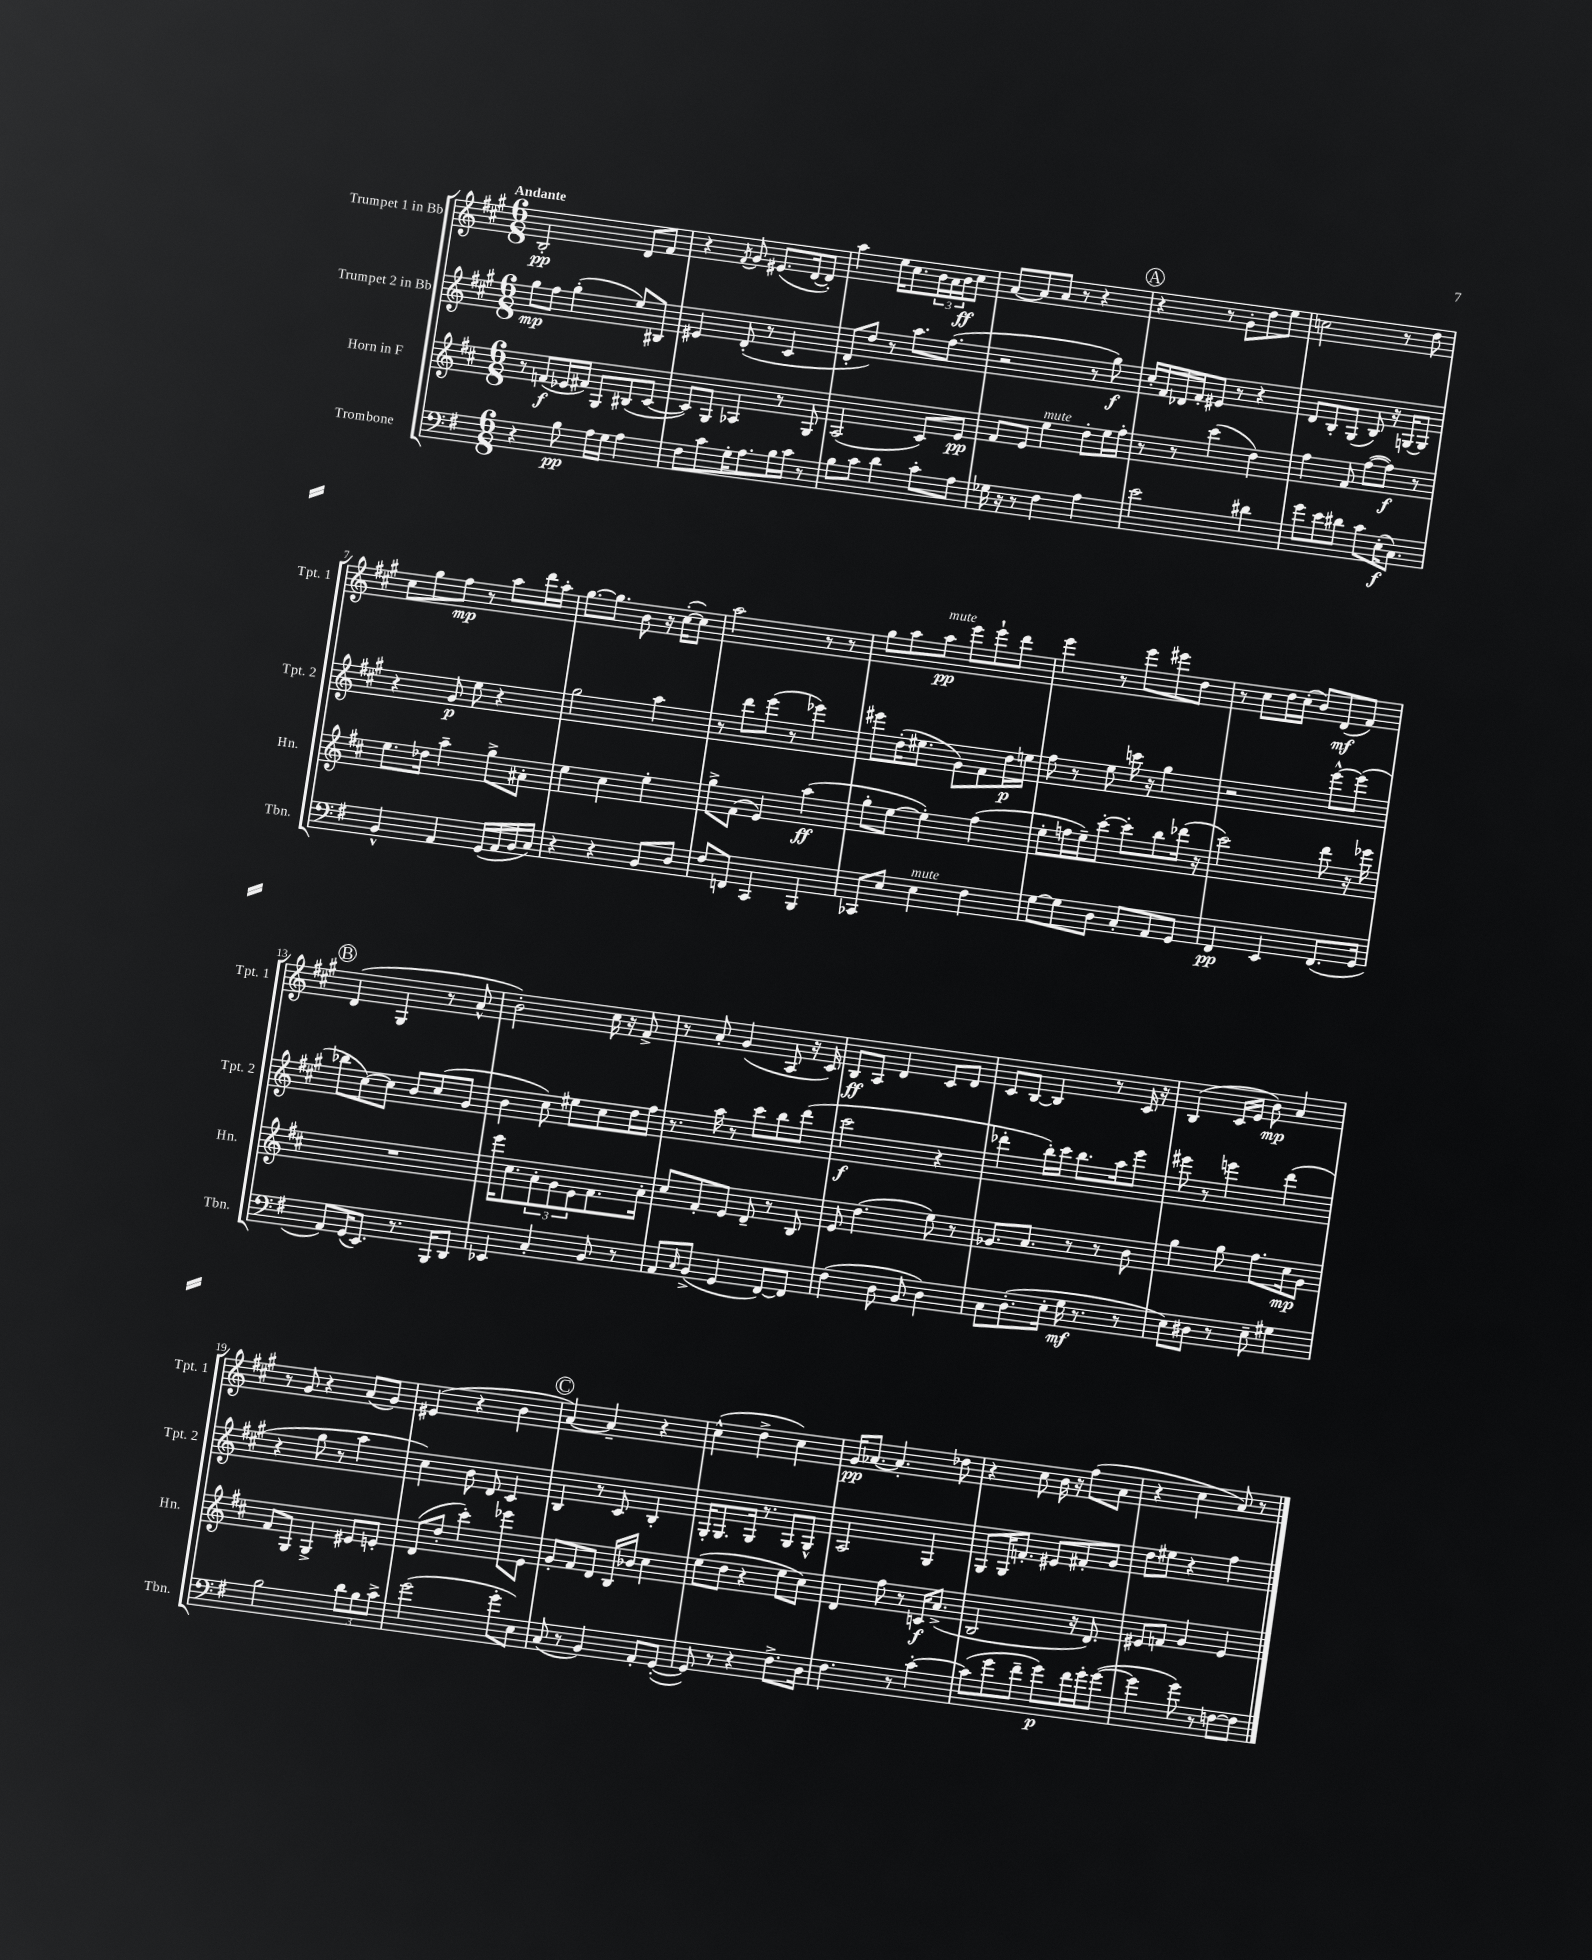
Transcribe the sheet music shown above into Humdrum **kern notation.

**kern	**kern	**kern	**kern
*staff4	*staff3	*staff2	*staff1
*clefF4	*clefG2	*clefG2	*clefG2
*k[f#]	*k[f#c#]	*k[f#c#g#]	*k[f#c#g#]
*M6/8	*M6/8	*M6/8	*M6/8
4r	8r	8gg#\L	2B'/
.	(8f/L	8ff#\J	.
8B\	16e-/L	(4gg#'\	.
.	16f#/JJ)	.	.
16A\LL	8G/L	.	.
16G\JJ	.	.	.
4A\	(8B#/	8ee/L)	8d/L
.	[8c#/J	8B#/J	8f#/J
=	=	=	=
8F#\L	8c#/]L)	4e#/	4r
8c\	8G/J	.	.
.	.	.	8qf#/
16G'\K	4A-/	(8d'/	8g#/
8.A\	.	.	.
.	.	8r	(8.e#/L
16B\L	8r	4c#/	.
16c\JJ	.	.	[16d/k
8r	8G/	.	8d'/]J)
=	=	=	=
8B\L	(2A/	8d'/L	4aa\
8c\J	.	8dd/J)	.
4d\	.	8r	16ee\LK
.	.	.	8.cc#\
.	.	8.aa\L	.
8c'\L	8c#/L)	.	24b\L
.	.	.	24a\
.	.	(8.ff#\J	.
.	.	.	24b\J
8A\J	8e/J	.	8cc#\J
=	=	=	=
16G-\	8f#/L	2r	[8a/L
16r	.	.	.
8r	8e/J	.	8a/]
4F#\	4ee\	.	8a/J
.	.	.	8r
4A\	8dd'\L	8r	4r
.	16ee\L	8gg#\)	.
.	16ff#'\JJ	.	.
=	=	=	=
2e\	8r	16cc#'/LL	4r
.	.	16f#/	.
.	8r	16d-/	.
.	.	16f#'/J	.
.	(4ccc#\	8e#/J	8r
.	.	8r	8g#'\L
4d#\	4dd\)	4r	8dd\
.	.	.	8ee\J
=	=	=	=
8g\L	4ff#\	8d/L	2cc\
8e\	.	8B'/	.
8d#\J	8f#/	(8G#/J	.
8c\L	([8ff#\L	8B/)	.
(16E'\K	8ff#\]J)	16r	8r
8.C\J)	.	[16G/LK	.
.	8r	8G/]J	8dd\
=	=	=	=
4BB^^/	8.ee\L	4r	8cc#\L
.	.	.	8gg#\
.	16dd-\Jk	.	.
4AA/	4aa~\	8g#/	8ff#\J
.	.	8ee\	8r
(16GG/LL	8gg^\L	4r	8aa\L
16AA/	.	.	.
16BB/	8a#'\J	.	16ddd\L
16C/JJ)	.	.	16aa'\JJ
=	=	=	=
4r	4ee\	2gg#\	[8.gg#\L
.	.	.	8.gg#\]J
4r	4cc#\	.	.
.	.	.	8b\
8BB/L	4ee'\	4aa\	16r
.	.	.	([16cc#'\LK
8D/J	.	.	8cc#\]J)
=	=	=	=
8F#/L	8gg^\L	8r	2aa\
8FF/J	(8f#\J	8ddd\L	.
4CC/	4e/)	(8eee\J	.
.	.	8r	.
4BBB/	(4aa\	4eee-\)	8r
.	.	.	8r
=	=	=	=
8CC-/L	8gg'\L	8eee#\L	8gg#\L
8E/J	[8ee\J	(16dd'\K	8aa\
.	.	8.ee#\J	.
4E\	4ee'\])	.	8aa\J
.	.	8g#\L)	8eee\L
4F#\	(4ff#\	8f#\	8eee`\
.	.	16dd\L	8ddd\J
.	.	16ee\JJ	.
=	=	=	=
[8G\L	8ee'\L	8ff#\	4eee\
8G\]	16ff\L	8r	.
.	16ee~\J)	.	.
8D\J	[8ccc#'\J	8ee\	8r
8C'/L	8ccc#'\]L	16ccc\	8eee\L
.	.	16r	.
8AA/	8bb\	4gg#\	8eee#\
8GG/J	(16ddd-\Jk	.	8dd\J
.	16r	.	.
=	=	=	=
4FF#/	2ccc#\)	2r	8r
.	.	.	8cc#\L
4EE/	.	.	16dd\L
.	.	.	(16cc#'\JJ
.	.	.	8b/L)
(8.FF#/L	8ddd\	[8eee^^\L	(8d/
.	16r	(8eee\]J	8f#/J)
16GG/Jk	16eee-\	.	.
=	=	=	=
8AA/L)	2.r	8bb-\L	(4d/
(16GG/K	.	[8cc#\)	.
8.EE/J)	.	.	.
.	.	8cc#\]J	4G#/
8.r	.	8b/L	.
.	.	(8cc#/	8r
16BBB/LK	.	.	.
8DD/J	.	8g#/J	8a^^/
=	=	=	=
4EE-/	16eee\LK	4b\	2b'\)
.	8.cc#\	.	.
4C'/	12a'\	8cc#\)	.
.	12g\	.	.
.	.	8ee#\L	.
.	12e\	.	.
8BB/	8.f#\	8cc#\	16cc#\
.	.	.	16r
8r	.	16dd\L	8f#^/
.	16a'\Jk	16ff#\JJ	.
=	=	=	=
8AA/L	8cc#/L	8.r	8r
16qqC/	.	.	.
(8BB^/J	8f#'/	.	8a'/
.	.	16aa\	.
4GG/	8e/J	8r	(4g#/
.	8d~/	8ccc#\L	.
[8FF#/L)	8r	8bb\	8A/
8FF#/]J	8B/	(8ddd\J	16r
.	.	.	16c#/)
=	=	=	=
(4F#\	8e/	2ccc#\	8B/L
.	(4.dd\	.	8A/J
8D\	.	.	4d/
8BB/	.	.	.
4D\)	8ee\)	4r	8c#/L
.	8r	.	8d/J
=	=	=	=
8C\L	8.g-/L	4ddd-'\	8c#/L
(8.D'\	.	.	[8B/J
.	8.a/J	.	.
.	.	16bb'\LL)	4B/]
16E'\Jk	.	16ccc#\JJ	.
16G\	8r	8.bb\L	.
8.r	.	.	.
.	8r	.	8r
.	.	16aa\k	.
8r	8b\	8eee\J	16c#/
.	.	.	16r
=	=	=	=
8E\L)	4gg\	8eee#\	(4B/
8D#\J	.	8r	.
8r	8gg\	4eee\	16c#/LL
.	.	.	16e/JJ
8E~\	8.ff#\L	.	8b\)
4G#\	.	(4ddd\	4a/
.	16cc#\k	.	.
.	8g\J	.	.
=	=	=	=
2B\	8f#/L	4r	8r
.	8G/J	.	8g#/
.	4G^/	8gg#\	4r
.	.	8r	.
12d\L	8e#/L	4aa\	(8a/L
12B\	.	.	.
.	8e'/J	.	8g#/J)
12c^\J	.	.	.
=	=	=	=
(2g\	(8d/L	4cc#\)	(4e#/
.	8dd'/J	.	.
.	4ccc#'\)	8b\	4r
.	.	8d/	.
8g'\L	8eee-\L	4c#/	4b\
8E\J)	8e\J	.	.
=	=	=	=
(8C/	8g'/L	4B/	[4a/)
8r	8f#/	.	.
4BB/)	8d/J	8r	4a~/]
.	16B/LL	8c#/	.
.	16b-/JJ	.	.
8AA'/L	4cc#\	4B'/	4r
([8GG'/J	.	.	.
=	=	=	=
8GG/])	(8ee\L	16G#'/LK	(4cc#^^\
.	.	8.G#/	.
8r	8dd\J	.	.
4r	4r	16G#/Jk	4dd^\
.	.	8.r	.
8.F#^\L	8ee\L	8G#/L	4cc#\)
.	8cc#\J)	8G#^^/J	.
16D\Jk	.	.	.
=	=	=	=
4.F#\	4d/	2A/	16g#/LK
.	.	.	[8.a-/J
.	8ff#\	.	4.a-'/]
8r	8r	.	.
[4c'\	16c/LK	4G#/	.
.	(8.a^/J	.	.
.	.	.	8dd-\
=	=	=	=
(8c\]L	2B/	8G#/L	4r
8g\	.	16G#/K	.
.	.	8.f'/J	.
8f#~\J	.	.	8cc#\
8g\L)	.	8e#/L	16b\
.	.	.	16r
16f#\L	16r	8f#'/	(8ff#\L
16g'\J	8.d/)	.	.
([8g\J	.	8g#/J	8a\J
=	=	=	=
4g\]	8e#/L	8dd\L	4r
.	8f/J	8ee#\J	.
8g\)	4g/	4r	4cc#\
8r	.	.	.
[8F\L	4e#/	4ff#\	8a/)
8F\]J	.	.	8r
==	==	==	==
*-	*-	*-	*-
